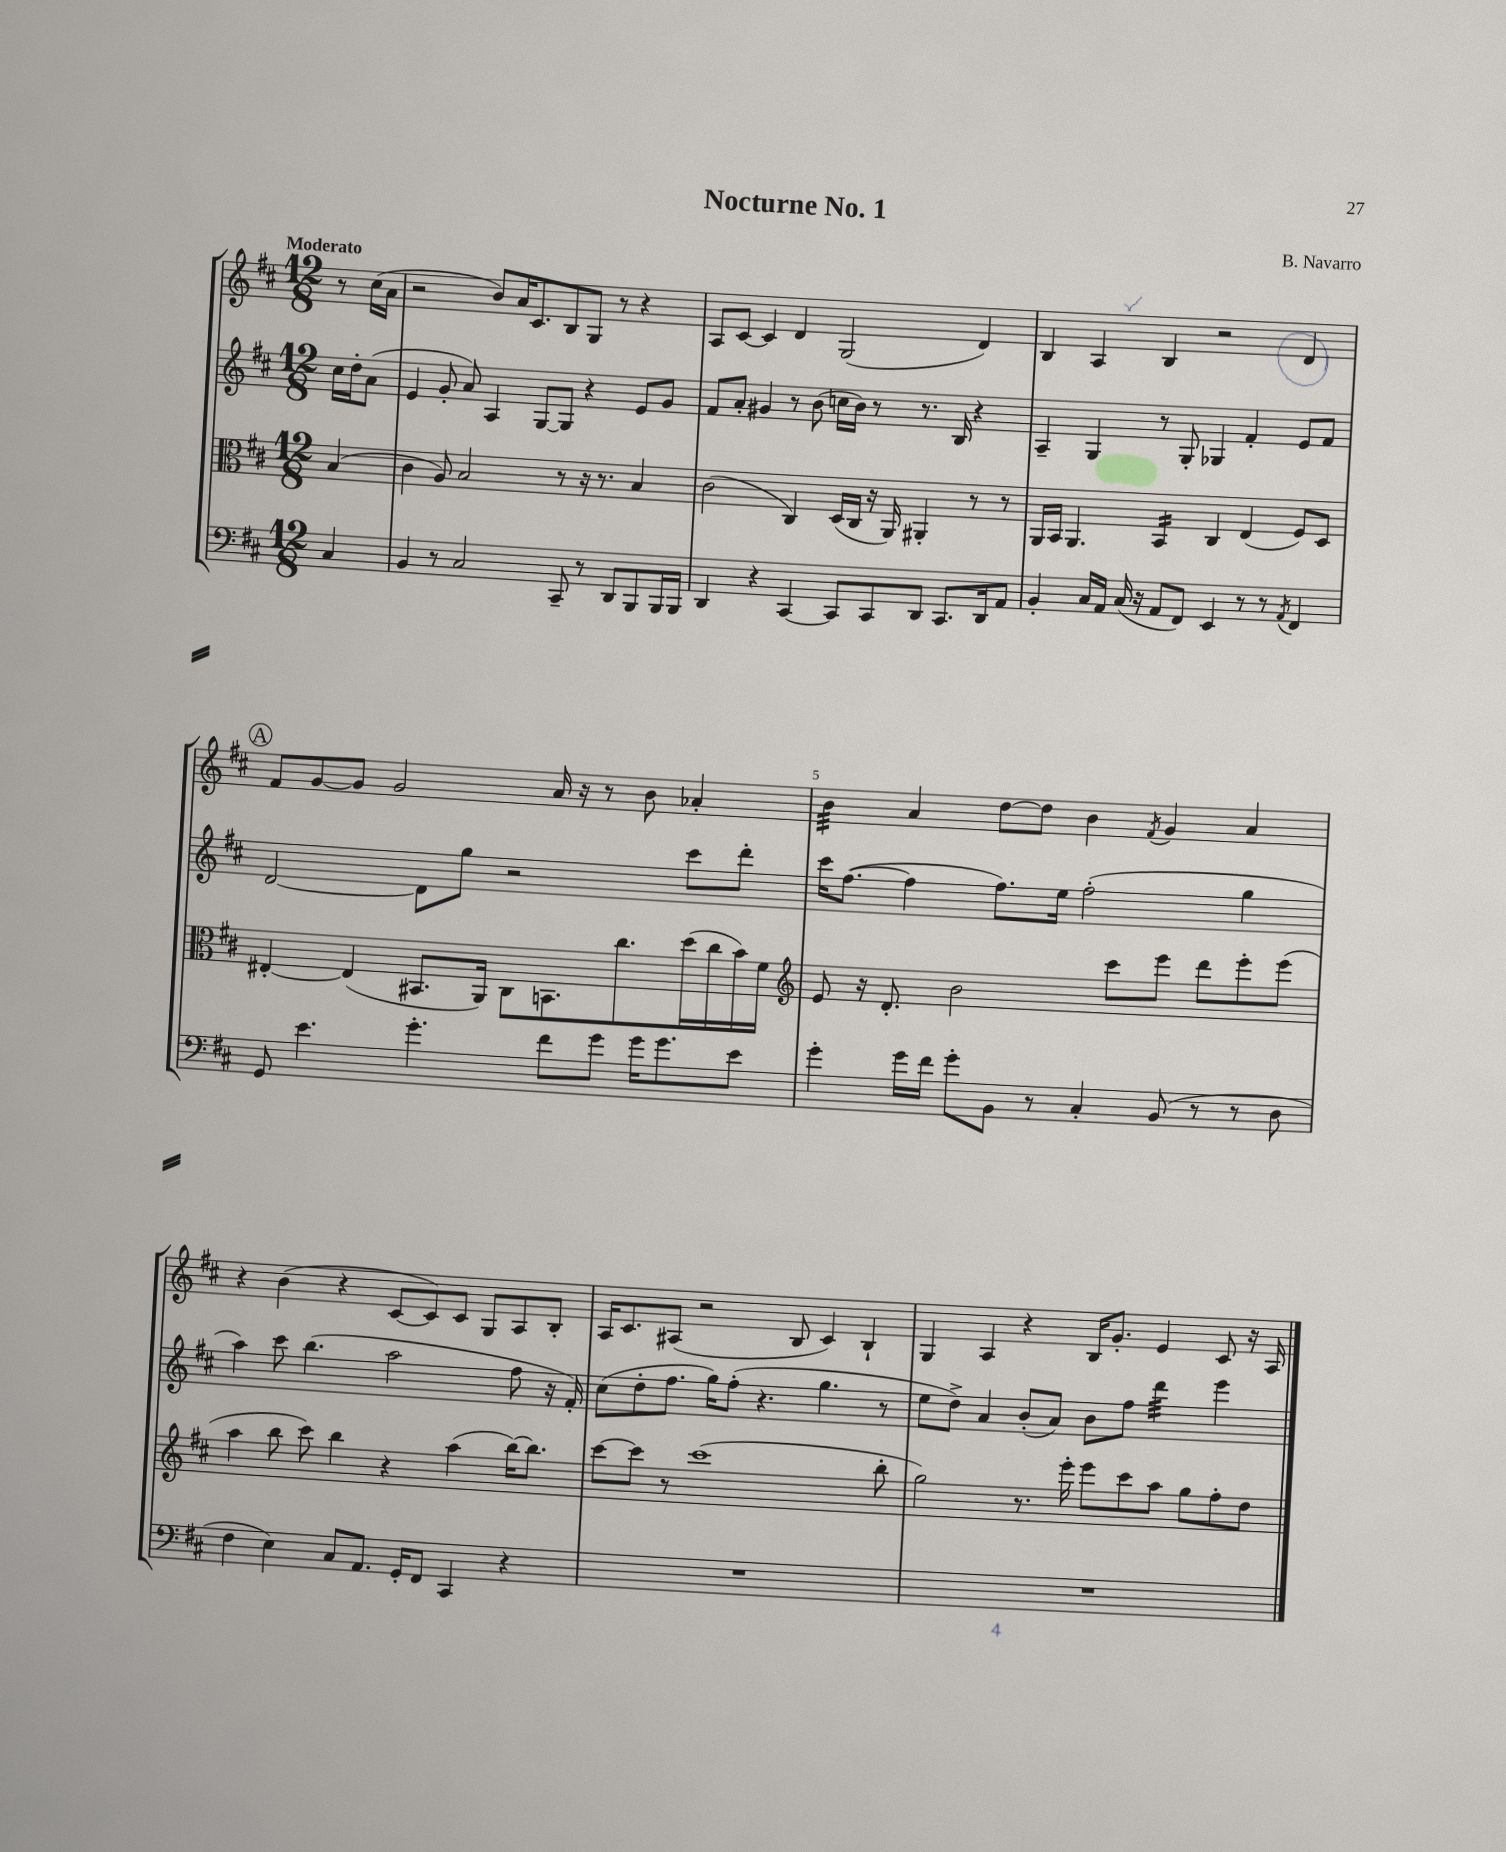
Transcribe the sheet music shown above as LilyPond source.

\header { title = "Nocturne No. 1" composer = "B. Navarro" }
<<
\new StaffGroup <<
\new Staff = "s0" {
    \clef treble \key d \major \numericTimeSignature \time 12/8 \partial 4 \tempo "Moderato"
    r8 cis''16( a'16 |
    r2 b'8) a'16 cis'8. b8 g8 r8 r4 |
    a8 cis'8~ cis'4 d'4 g2( d'4) |
    b4 a4 b4 r2 d'4 |
    \mark \markup { \circle "A" } fis'8 g'8~ g'8 g'2 a'16 r16 r8 b'8 aes'4-. |
    b'4:32 a'4 d''8~ d''8 b'4 \acciaccatura { fis'8 } g'4 a'4 |
    r4 b'4( r4 cis'8~ cis'8) cis'8 g8 a8 b8-. |
    a16 cis'8. ais8( r2 b8 cis'4) b4-! |
    g4 a4 r4 b16 g'8.-. e'4 cis'8 r16 a16 \bar "|." |
}
\new Staff = "s1" {
    \clef treble \key d \major \numericTimeSignature \time 12/8 \partial 4
    cis''16 d''16-. a'8( |
    e'4 g'8-. a'8) a4 g8~ g8 r4 e'8 g'8 |
    fis'8 a'8-. gis'4 r8 b'8( c''16 b'16) r8 r8. b16 r4 |
    a4-- g4 r8 g8-. ges4 fis'4-. e'8 fis'8 |
    \mark \markup { \circle "A" } d'2~ d'8 g''8 r2 cis'''8 d'''8-. |
    cis'''16 fis''8.~( fis''4 fis''8.) e''16 fis''2-.( g''4 |
    a''4) cis'''8 b''4.( a''2 fis''8 r16 fis'16-.) |
    cis''8( d''8-. fis''8. g''16) fis''8-.( r4. g''4. r8 |
    e''8 d''8->) a'4 b'8-.( a'8) b'8 fis''8 d'''4:32 e'''4 \bar "|." |
}
\new Staff = "s2" {
    \clef alto \key d \major \numericTimeSignature \time 12/8 \partial 4
    b4( |
    cis'4 a8) b2 r8 r16 r8. b4 |
    cis'2( cis4) d16( cis16 r16 a,16) ais,4-. r8 r8 |
    a,16 b,16 a,4. b,4:16 cis4 e4( fis8) d8 |
    \mark \markup { \circle "A" } eis4~-. eis4( bis,8. a,16) cis8 b,8. cis''8. d''16( cis''16 b'16) fis'16 |
    \clef treble e'8 r16 d'8.-. b'2 cis'''8 e'''8 d'''8 e'''8-. e'''8( |
    a''4 b''8 cis'''8) b''4 r4 a''4( b''16~) b''8. |
    cis'''8~ cis'''8 r8 cis'''1( b''8-. |
    g''2) r8. e'''16-. e'''8 cis'''8 a''8 g''8 fis''8-. d''8 \bar "|." |
}
\new Staff = "s3" {
    \clef bass \key d \major \numericTimeSignature \time 12/8 \partial 4
    cis4 |
    b,4 r8 cis2 cis,8-- r8 d,8 b,,8 b,,16 b,,16 |
    d,4 r4 cis,4~ cis,8 cis,8 d,8 cis,8. d,16 a,8 |
    b,4-. cis16 a,16 cis16( r16 a,8 fis,8) e,4 r8 r8 \acciaccatura { a,8 } fis,4 |
    \mark \markup { \circle "A" } g,8 e'4. g'4.-. fis'8 g'8 g'16 g'8. e'8 |
    g'4-. g'16 fis'16 g'8-. b,8 r8 cis4-. b,8( r8 r8 d8 |
    fis4 e4) cis8 a,8. g,16-. fis,8 cis,4 r4 |
    R1. |
    R1. \bar "|." |
}
>>
>>
\layout { \context { \Score \override BarNumber.break-visibility = ##(#f #t #t) barNumberVisibility = #(every-nth-bar-number-visible 5) } }
